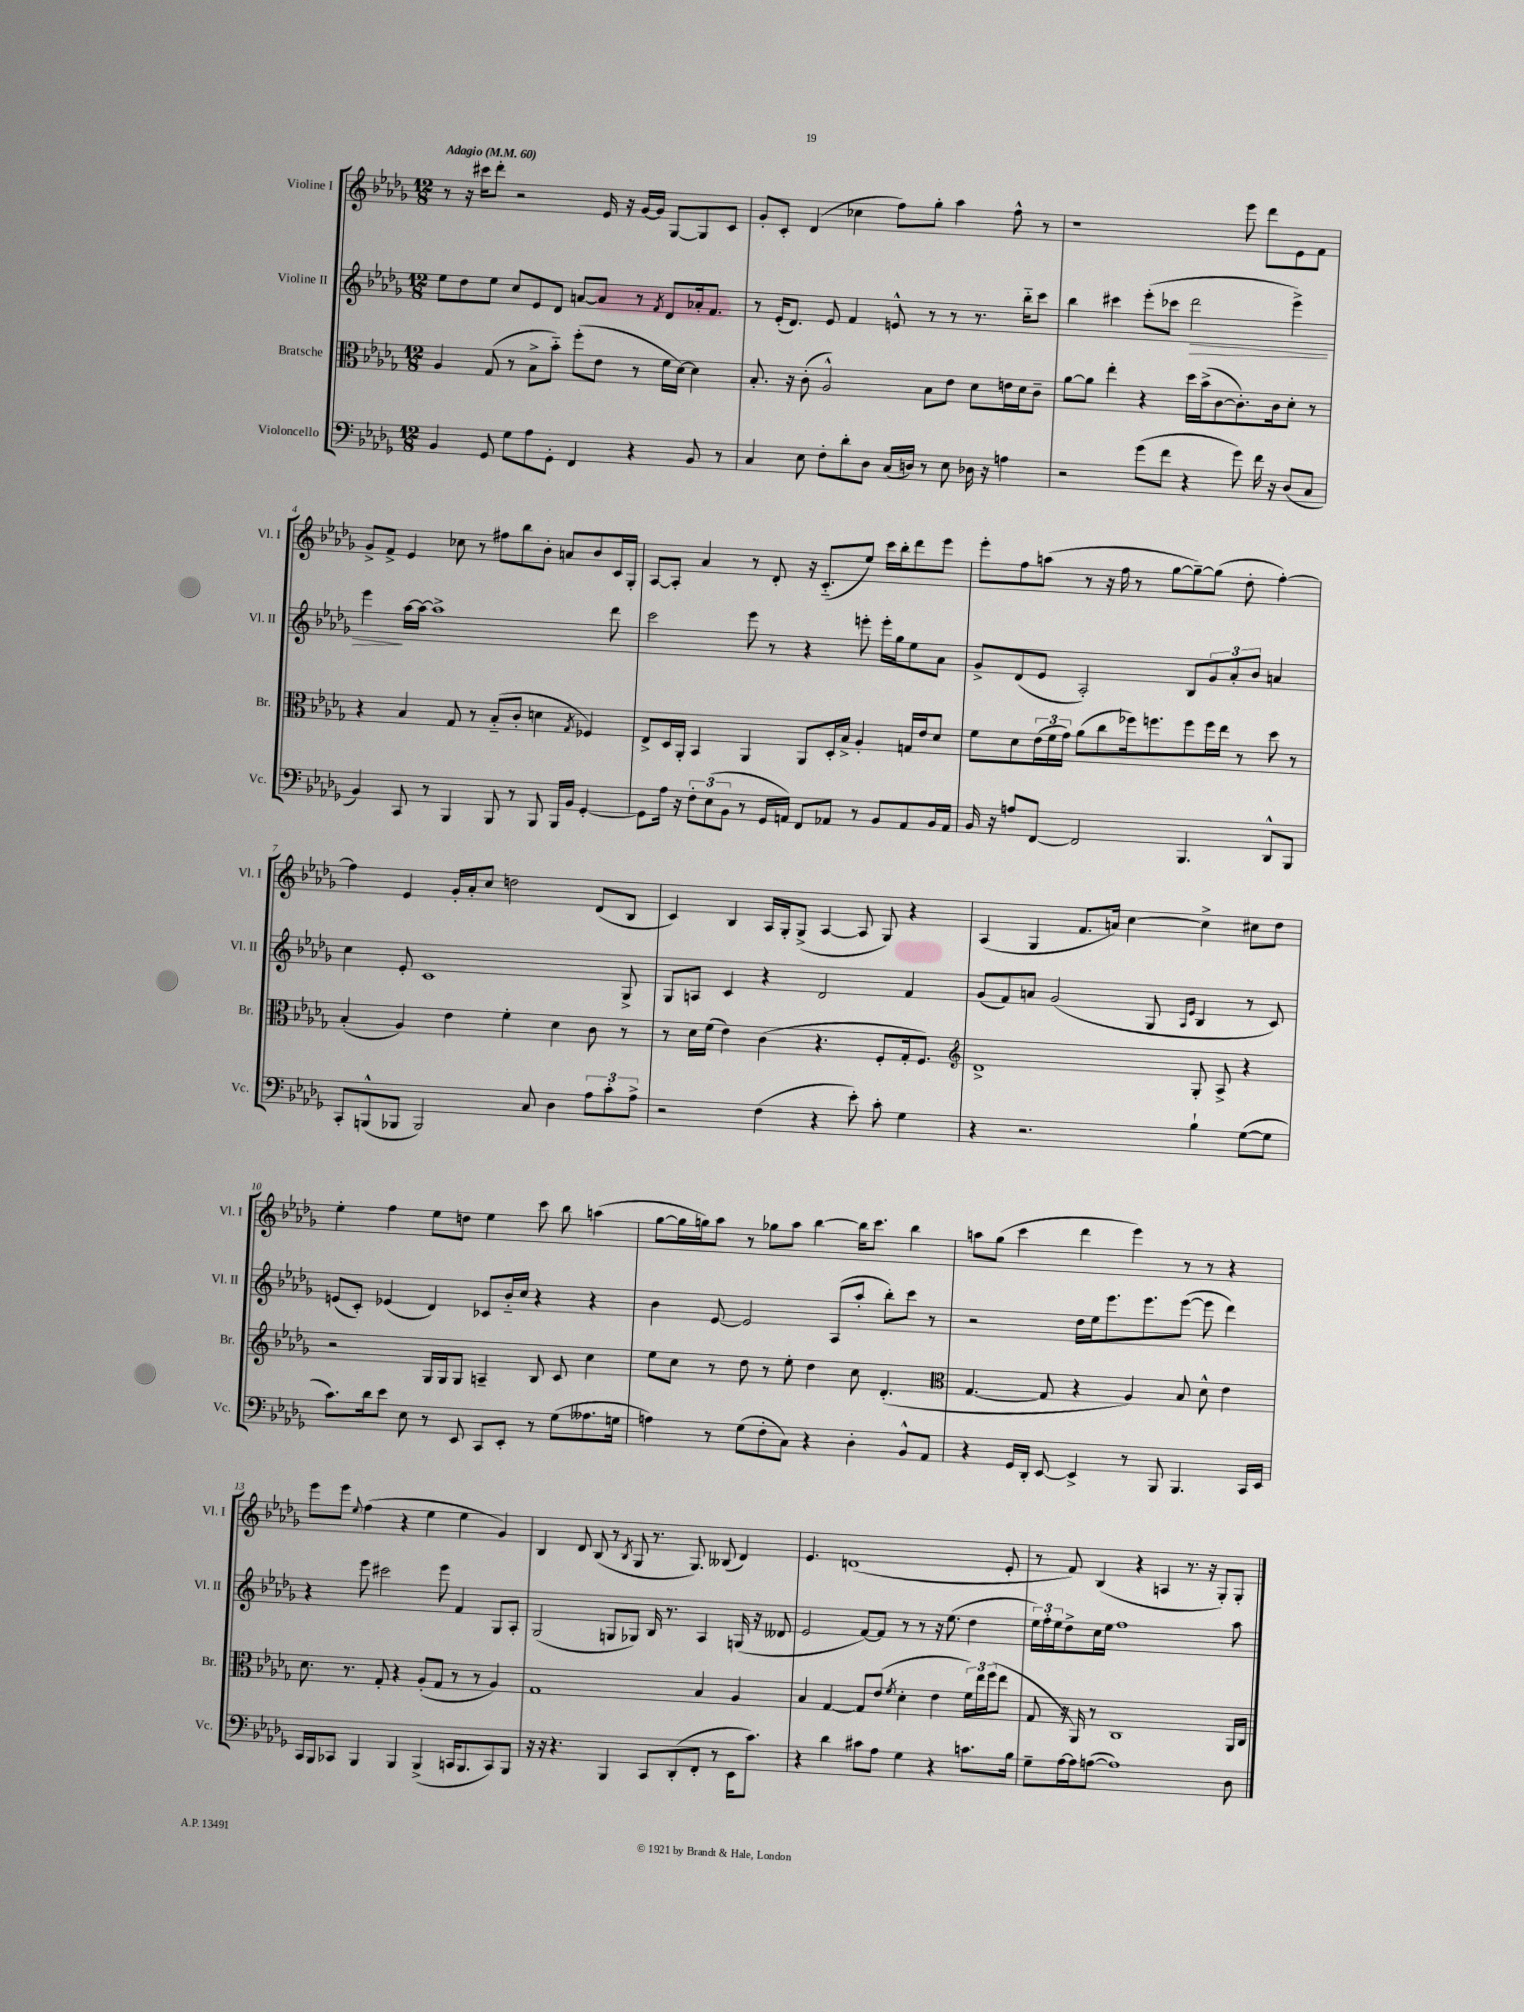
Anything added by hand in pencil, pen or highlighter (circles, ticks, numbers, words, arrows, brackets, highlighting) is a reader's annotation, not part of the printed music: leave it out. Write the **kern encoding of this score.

**kern	**kern	**kern	**kern
*staff4	*staff3	*staff2	*staff1
*clefF4	*clefC3	*clefG2	*clefG2
*k[b-e-a-d-g-]	*k[b-e-a-d-g-]	*k[b-e-a-d-g-]	*k[b-e-a-d-g-]
*M12/8	*M12/8	*M12/8	*M12/8
*MM60	*MM60	*MM60	*MM60
4BB-	4A-	8ee-	8r
.	.	8dd-	16r
.	.	.	16ccc#
8GG-	(8G-	8ee-	8ddd-'
8G-	8r	8cc	2r
8A-	8B-^	8e-	.
8GG-'	8b-'~)	8d-	.
4FF	(8ff'	[8a	.
.	8e-	8a]	16e-
.	.	.	16r
4r	8r	8r	[16g-
.	.	.	16g-]
.	.	8qf	.
.	16f	8d-	[8G-
.	[16d-)	.	.
8BB-	4d-]	16a-'	8G-]
.	.	8.f	.
8r	.	.	8c
=	=	=	=
4C	8.B-'	8r	8g-'
.	.	(16e-'	8c'
.	16r	8.d-)	.
8E-	(8c'	.	(4d-
8F'	2A-^^)	8e-	.
8d-'	.	4f	4cc-
8D-	.	.	.
(16C	.	8e^^	8ff)
16D)	.	.	.
8r	8B-	8r	8gg-'
8E-	8e-	8r	4aa-
16D-	8d-	8.r	.
16r	.	.	.
4A	16e	.	8ff^^
.	16d-	16bb-'~	.
.	8c~	8ccc	8r
=	=	=	=
2r	[8a-	4bb-	1r
.	8a-]	.	.
.	4ee-'	4ccc#	.
(8g-	4r	(8eee-'	.
8f	.	8ccc-	.
4r	16dd-	2ddd-	.
.	(16b-^	.	.
.	[8c	.	.
8g-)	8.c'])	.	8eee-
16f	.	.	8ddd-
16r	16c	.	.
(8D-	8d-'	4eee-^)	8e-
8C	8r	.	8f
=	=	=	=
4BB-)	4r	4eee-	8g-^
.	.	.	8f^
8CC	4B-	[16aa-	4e-
.	.	16aa-_	.
8r	.	1aa-^]	.
4BBB-	8G-	.	8cc-
.	8r	.	8r
8BBB-	(8B-'~	.	8ff#
8r	8c'	.	8bb-
8BBB-	4d	.	8b-'
16BBB-	.	.	8a
16BB-	.	.	.
.	8qG-	.	.
[4GG-'	4F-)	.	8b-
.	.	8ddd-	16c
.	.	.	16G-'
=	=	=	=
8GG-]	8E-^	2ccc	[8A-
16A-	16D-	.	8A-']
16r	16AA-'	.	.
12F'	4BB-	.	4a-
(12E-	.	.	.
12BB-	.	.	.
8r	4AA-	8eee-	8r
16GG-	.	8r	8d-'
16AA)	.	.	.
8FF	8AA-	4r	16r
.	.	.	(8.c'~
8AA-	16D-'	.	.
.	16B-^	.	.
8r	4A-'	8eee'	8ee-)
8BB-	.	16eee'	16ccc
.	.	16gg-	16bb-'
8AA-	16G	8ee-	8ddd-
.	16e-	.	.
16BB-	8d-	8a-	8eee-
16AA-	.	.	.
=	=	=	=
16BB-	8f	8g-^	8eee-'
16r	.	.	.
8A	8d-	(8d-	8ff
[8FF	(24e-	8e-	(8aa
.	24f	.	.
.	24g-)	.	.
2FF]	(8a-	2A-')	8r
.	8cc	.	16r
.	.	.	16ff
.	16ff-)	.	8r
.	8.ff	.	.
.	.	.	[8gg-
4.BBB-	8ff	8B-	8gg-~_)
.	16ff	12g-	(8gg-]
.	16ee-	.	.
.	.	12a-'	.
.	8r	.	8dd-'
.	.	12b-	.
8DD-^^	8dd-	4a	[4ff')
8BBB-	8r	.	.
=	=	=	=
8CC'	(4B-'	4cc	4ff]
(8BBB^^	.	.	.
8BBB-	4A-)	8e-'	4e-
2BBB-)	.	1c	.
.	4e-	.	16g-'
.	.	.	16a-'
.	.	.	8cc
.	4f'	.	2dd
8C	.	.	.
4D-	4d-	.	.
12A-	8c	.	(8d-
12c'	.	.	.
.	8r	8G-^	8B-
12A-^	.	.	.
=	=	=	=
2r	8r	8G-	4c)
.	16d-	8A	.
.	(16f	.	.
.	4e-)	4c	4B-
(4F	(4c	4r	16A-
.	.	.	16G-'
.	.	.	(8G-^
4r	4.r	2d-	[4A-
8e-')	.	.	8A-]
8c'	8F'	.	8G-)
4G-	16G-'	4f	4r
.	8.F)	.	.
=	=	=	=
*	*clefG2	*	*
4r	1d-^	(8g-	(4A-
.	.	8f)	.
2.r	.	8a	4G-
.	.	(2g-	.
.	.	.	8.f
.	.	.	16a)
.	.	.	[4cc
.	.	8G-	.
.	.	16qqA-	.
.	.	16qqe-	.
4B-`	8G-'	4B-	4cc^]
.	8A-^	.	.
([8G-	4r	8r	8cc#
8G-]	.	8c)	8dd-
=	=	=	=
8.c)	2r	(8e	4ee-'
.	.	8c')	.
16d-	.	.	.
8e-	.	(4e-	4ff
8E-	.	.	.
8r	16G-	4d-)	8ee-
.	16G-	.	.
8EE-	8G-	.	8dd
8CC	4A~	8c-	4ee-
8EE-'	.	16b-'~	.
.	.	16cc	.
8r	8B-	4r	8ccc
(8G-	8c	.	8bb-
8.A--	4cc	4r	(4aa
16G	.	.	.
=	=	=	=
4A)	8ee-	4b-	[8gg-
.	8cc	.	16gg-]
.	.	.	16gg)
8r	8r	[8e-	8aa-
(8G-	8dd-	2e-]	8r
8F'	8r	.	8gg-
8C)	8ee-'	.	8aa-
4r	4dd-	.	[4bb-
.	.	(8A-	.
4D-'	8cc	8aa-'	16bb-]
.	.	.	8.ccc
.	(4.d-'	8bb-')	.
8BB-^^	.	8ccc	4bb-
8AA-	.	8r	.
=	=	=	=
*	*clefC3	*	*
4r	[4.G-	2r	8aa
.	.	.	(8gg-
16GG-	.	.	4ccc
16DD-'	.	.	.
[8EE-	8G-]	.	.
4EE-^]	4r	16dd-	4ddd-
.	.	16ee-	.
.	.	8.eee-	.
8r	4A-)	.	4eee-)
.	.	8.eee-	.
8BBB-	.	.	.
4.BBB-	8B-	([8eee-	8r
.	8d-^^	8eee-]	8r
.	4e-	4ddd-)	4r
16CC	.	.	.
16EE-	.	.	.
=	=	=	=
16CC	8.d-	4r	8eee-
16BBB-	.	.	.
8CC-	.	.	8eee-
.	8.r	.	.
.	.	.	8qqee-
4BBB-	.	8eee-	(4ff
.	8G-'	2ccc#	.
4BBB-	4r	.	4r
(4BBB-^	(8A-'	.	4ee-
.	8G-	8eee-	.
16CC	8r	4f	4ee-
8.BBB-	.	.	.
.	8r	.	.
8CC)	4A-)	8G-	4g-)
8BBB-	.	8A-'	.
=	=	=	=
16r	1G-	(2G-	4B-
16r	.	.	.
4.r	.	.	.
.	.	.	8d-
.	.	.	(8B-
4BBB-	.	8G	8r
.	.	.	8qB-
.	.	8G-)	8G-
8CC	.	16B-	8.r
.	.	8.r	.
(8DD-'	.	.	.
.	.	.	8.G-)
8FF'	4B-	4A-	.
8r	.	.	(8B--
16EE-	4A-	(16G	4d-)
8.c)	.	16r	.
.	.	8d--	.
=	=	=	=
4r	4B-	2e-	4.e-
4d-	[4G-	.	.
.	.	.	(1d
8c#	8G-]	[8f)	.
8A-	(8e-	8f]	.
.	8qf	.	.
4G-	4d-'	8r	.
.	.	8r	.
4r	4e-	16r	.
.	.	(8.ee-	.
8.c	24f)	4dd-	.
.	24ee-	.	.
.	(24ff	.	.
.	8ee-	.	8e-'
16B-	.	.	.
=	=	=	=
8G-~	8G-	24ee-)	8r
.	.	24ff'	.
.	.	24ee-	.
[16A-	16r	8dd-^	8f)
16A-]	16AA-)	.	.
([8A	8r	16cc	(4B-
.	.	16ee-	.
1A])	1C	1ff	.
.	.	.	4r
.	.	.	4A
.	.	.	8.r
.	.	.	16r
.	.	.	8G-')
8D-	16AA-	8aa-	8G-'
.	16C	.	.
==	==	==	==
*-	*-	*-	*-
